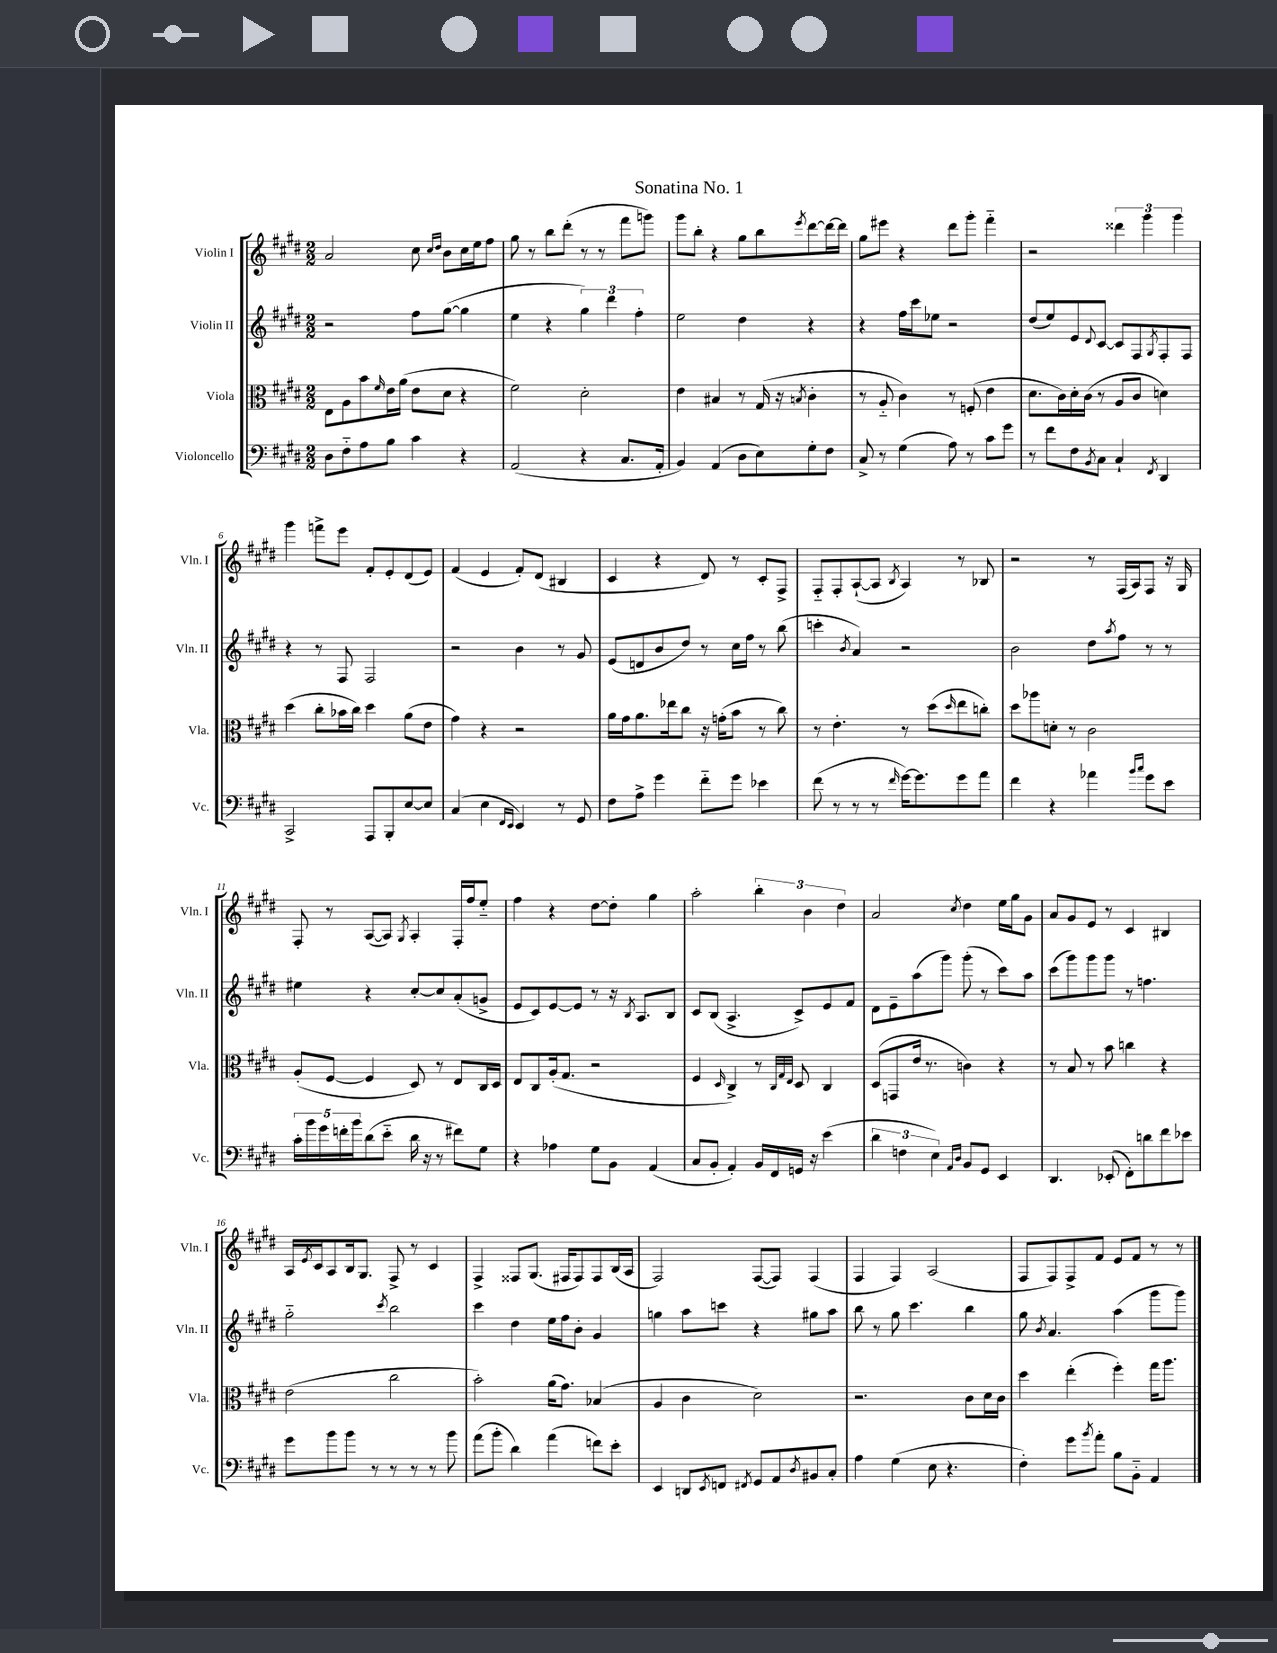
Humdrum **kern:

**kern	**kern	**kern	**kern
*staff4	*staff3	*staff2	*staff1
*clefF4	*clefC3	*clefG2	*clefG2
*k[f#c#g#d#]	*k[f#c#g#d#]	*k[f#c#g#d#]	*k[f#c#g#d#]
*M2/2	*M2/2	*M2/2	*M2/2
8D#	8E	2r	2a
8F#'~	8A	.	.
8A	8b	.	.
.	16qqf#	.	.
8B	16e	.	.
.	(16a	.	.
4c#	8e	8ff#	8cc#
.	.	.	16qqcc#
.	.	.	16qqdd#
.	8d#	([8gg#	8b
4r	4r	4gg#]	16cc#
.	.	.	16ee
.	.	.	8ff#
=	=	=	=
(2AA	2f#)	4ee	8gg#
.	.	.	8r
.	.	4r	8bb
.	.	.	(8ddd#'
4r	2d#'	6gg#)	8r
.	.	.	8r
.	.	6ddd#	.
8.C#	.	.	8fff#
.	.	6ff#'	.
.	.	.	8ggg)
16AA'	.	.	.
=	=	=	=
4BB)	4e	2ee	8ggg#
.	.	.	8bb'
(4AA	4B#	.	4r
8D#	8r	4dd#	8gg#
8E)	(16G#	.	8bb
.	16r	.	.
.	8qB	.	8qeee
8G#'	4c#'	4r	[8ddd#
8F#	.	.	16ddd#_
.	.	.	16ddd#]
=	=	=	=
8C#^	8r	4r	8gg#
8r	8A'~	.	8eee#
(4G#	4c#)	16ff#	4r
.	.	16ccc#	.
.	.	8ee-	.
8A)	8r	2r	8ddd#
8r	(8F'	.	8ggg#'
8c#	4e	.	4fff#'~
8g#	.	.	.
=	=	=	=
8r	8.d#	(8dd#	2r
8f#	.	8ee)	.
.	16c#)	.	.
8F#	16d#'	8e	.
.	(16c#	.	.
8qBB	.	8qqd#	.
8C#	8r	[8c#	.
4C#`	8A	8c#]	6ddd##
.	8c#	8F#	.
.	.	.	6ggg#
8qFF#	.	8qG#	.
4DD#	4d)	8F#'	.
.	.	.	6ggg#
.	.	8F#	.
=	=	=	=
2CC#^	(4dd#	4r	4ggg#
.	8cc#'	8r	8fff^
.	16b-	8F#	8eee
.	16cc#)	.	.
8AAA	4dd#	2F#	8f#'
8BBB'	.	.	8e'
[8E	(8a	.	(8d#
8E]	8e	.	8e)
=	=	=	=
(4C#	4g#)	2r	(4f#
4E	4r	.	4e
16qqFF#	.	.	.
16qqEE	.	.	.
4EE)	2r	4b	8f#')
.	.	.	(8d#
8r	.	8r	4B#
8GG#	.	8g#	.
=	=	=	=
8F#	16a	(8e	4c#
.	16g#	.	.
8A^	8.a	8d	.
4g#	.	8b	4r
.	16ee-	.	.
.	8cc#	8dd#)	.
8f#'~	16r	8r	8d#)
.	(16g'	.	.
8g#	8b	16cc#	8r
.	.	16ff#	.
4e-	8r	8r	8c#'
.	8cc#)	(8bb	8F#^
=	=	=	=
(8f#	8r	4ccc'	8F#'~
8r	4.e'	.	8F#'
.	.	8qb	.
8r	.	4a)	([8A`
8r	.	.	8A]
16qqf#	.	.	8qB
[16g#)	8r	2r	4A)
8.g#]	.	.	.
.	(8dd#	.	.
.	16qqdd#	.	.
8g#	8ee	.	8r
8a	8cc')	.	8B-
=	=	=	=
4f#	8dd#	2b	2r
.	8aa-	.	.
4r	8d'	.	.
.	8r	.	.
4a-	2c#	8dd#	8r
.	.	8qaa	.
.	.	8ff#	(16F#
.	.	.	16A)
16qqb	.	.	.
16qqcc#	.	.	.
8g#	.	8r	8F#
8e	.	8r	16r
.	.	.	16G#
=	=	=	=
20c#'	(8A'	4ee#	8F#'
20b	.	.	.
20g#	.	.	.
.	[8F#	.	8r
20f'	.	.	.
20b	.	.	.
(8d#	4F#]	4r	([8A
8e'~	.	.	8A])
.	.	.	8qG#
16d#	8D#)	[8cc#'	4A'
16r	.	.	.
8r	8r	8cc#]	.
8f#)	8E	(8a'	16F#'
.	.	.	16ff#
8G#	16C#	8g^	8ee'~
.	16D#	.	.
=	=	=	=
4r	8E	8e	4ff#
.	8C#	8c#)	.
4A-	(16A'	[8e	4r
.	8.G#	.	.
.	.	8e]	.
8G#	2r	8r	[8dd#
8BB	.	16r	8dd#']
.	.	8qB	.
.	.	8.A	.
(4AA	.	.	4gg#
.	.	8B	.
=	=	=	=
8C#	4F#	8c#	2aa'
8BB'	.	(8B	.
.	16qqD#	.	.
4AA')	4C#^)	4.A^	.
16BB	8r	.	6bb'
16FF#	.	.	.
.	32qqC#	.	.
.	32qqG#	.	.
.	32qqE	.	.
16GG	8D#	8c#^)	.
.	.	.	6b
16r	.	.	.
(4e	4C#	8e	.
.	.	.	6dd#
.	.	8f#	.
=	=	=	=
6d#	(8D#	8d#	2a
.	8GG	8e~	.
6F	.	.	.
.	16e	(8aa	.
.	8.r	.	.
6E)	.	.	.
.	.	8ggg#)	.
16qqAA	.	.	.
16qqD#	.	.	8qcc#
8BB	4c)	(8ggg#'	4dd#
8GG#	.	8r	.
4EE	4r	8ccc#)	16ee
.	.	.	16gg#
.	.	8aa	8g#
=	=	=	=
4.DD#	8r	(8ccc#	8a
.	8B	8ggg#)	8g#
.	8r	8ggg#	8e
(8EE-'	8b	8ggg#	8r
8FF#')	4cc	8r	4c#
8d	.	4.ff	.
8f#	4r	.	4B#
8e-	.	.	.
=	=	=	=
8g#	(2e	2gg#'~	16A
.	.	.	8qe
.	.	.	16c#
8b	.	.	8A
8b	.	.	16B
.	.	.	8.G#
8r	.	.	.
.	.	8qccc#	.
8r	2cc#	2bb	8F#^
8r	.	.	8r
8r	.	.	4c#
8b	.	.	.
=	=	=	=
(8a	2b')	4ccc#	4F#^
8b'	.	.	.
4d#)	.	4dd#	8F##
.	.	.	(8.G#
(4a	(16a	16ee	.
.	8.g#)	16ff#	16F#
.	.	8b'	8F#)
8f)	(4B-	4g#	8F#
8e'	.	.	(16B
.	.	.	16A
=	=	=	=
4EE	4A	4gg	2F#)
8DD	4c#	8aa	.
8qEE	.	.	.
8FF	.	8ccc	.
8qFF#	.	.	.
8GG#	2d#)	4r	([8F#
8AA	.	.	8F#])
8qD#	.	.	.
8BB#	.	8gg#	(4F#
8C#'	.	8aa	.
=	=	=	=
4A	2.r	8bb	4F#
.	.	8r	.
(4G#	.	8gg#	4F#)
.	.	4.ccc#	.
8E	.	.	(2A
4.r	.	.	.
.	8c#	4bb	.
.	16d#	.	.
.	16c#	.	.
=	=	=	=
4F#')	4dd#	8gg#	8F#
.	.	8qb	.
.	.	4.a	8F#)
8g#	(4ee'	.	8F#^
8qb	.	.	.
8a'	.	.	8f#
8B	4ff#')	(4aa	8e
8BB'~	.	.	8f#
4AA	16gg#	8ggg#	8r
.	8.aa	.	.
.	.	8ggg#)	8r
==	==	==	==
*-	*-	*-	*-
